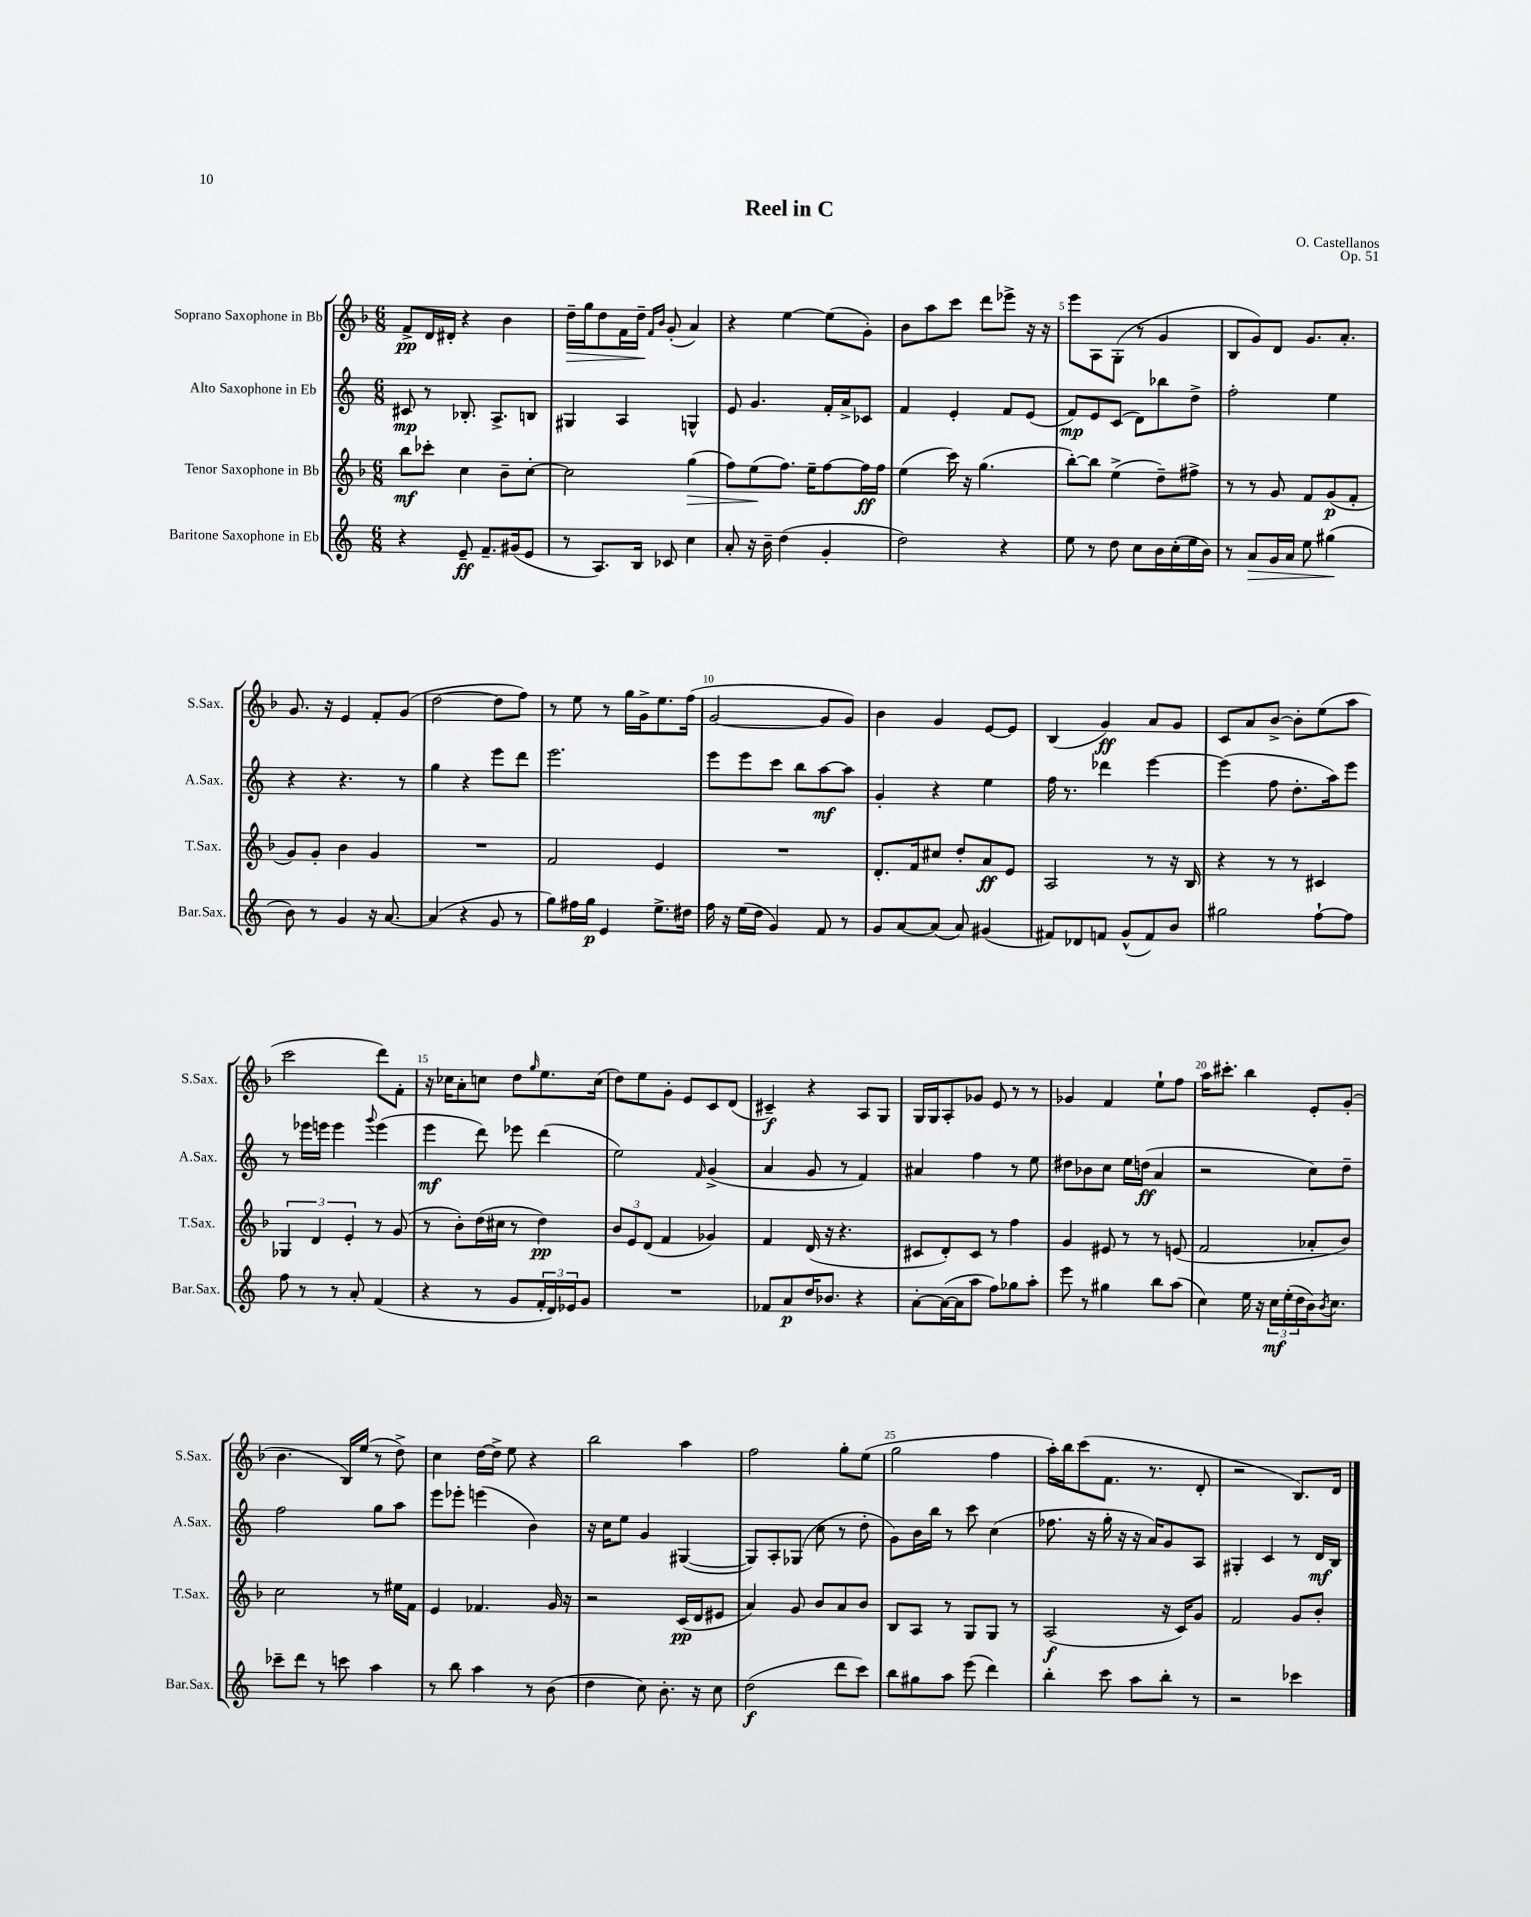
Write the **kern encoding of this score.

**kern	**kern	**kern	**kern
*staff4	*staff3	*staff2	*staff1
*clefG2	*clefG2	*clefG2	*clefG2
*k[]	*k[b-]	*k[]	*k[b-]
*M6/8	*M6/8	*M6/8	*M6/8
4r	8bb-\L	8c#/	8f^/L
.	8ccc-'\J	8r	16d/L
.	.	.	16d#'/JJ
8e~/	4cc\	8.B-'/	4r
8.f~/L	.	.	.
.	.	8.A^/L	.
.	8b-~\L	.	4b-\
(16g#/k	.	.	.
8e/J	[8cc'\J	8B/J	.
=	=	=	=
8r	2cc\]	4G#/	16dd~\LL
.	.	.	16gg\J
8.A/L)	.	.	8dd\
.	.	4A/	16f\L
16B/Jk	.	.	16dd~\JJ
.	.	.	16qqf/LL
.	.	.	16qqb-/JJ
8c-/	.	.	(8g'/
4cc\	(4gg\	4G^^/	4a/)
=	=	=	=
8a'/	8ff\L)	8e/	4r
16r	(8ee\	4.g/	.
16b~\	.	.	.
(4dd\	8.ff\J)	.	[4ee\
.	16ee~\LK	.	.
4g'/	[8ff\	16f'/LL	(8ee\]L
.	.	16a^/J	.
.	16ff\]L	8c-/J	8g'\J)
.	16ff\JJ	.	.
=	=	=	=
2dd\)	(4ee\	4f/	8b-\L
.	.	.	8aa\
.	16ccc\)	4e'/	8ccc\J
.	16r	.	.
.	(4.gg\	.	8ddd\L
4r	.	8f/L	8eee-^\J
.	.	(8e/J	16r
.	.	.	16r
=	=	=	=
8ee\	[8bb-'\L)	8f/L)	8eee\L
8r	8bb-\]J	8e/	8A\
8dd\	(4ee^\	(8c/J	(8G'\J
8cc\L	.	8d\L)	8r
16b\L	8dd~\L)	8bb-\	4g/
(16cc'\	.	.	.
16ee\	8ff#^\J	8dd^\J	.
16b\JJ)	.	.	.
=	=	=	=
8r	8r	2ff'\	8B-/L
8a/L	8r	.	8g/)
16g/L	8g/	.	8d/J
16a/JJ	.	.	.
8ee\	8f/L	.	8.g/L
(4gg#\	(8g/	4ee\	.
.	.	.	8.a'/J
.	8f'/J	.	.
=	=	=	=
8b\)	8g/L)	4r	8.g/
8r	8g'/J	.	.
.	.	.	16r
4g/	4b-\	4.r	4e/
16r	4g/	.	8f'/L
[8.a/	.	.	.
.	.	8r	(8g/J
=	=	=	=
(4a/]	2.r	4gg\	[2dd\
4r	.	4r	.
8g/	.	8eee\L	8dd\]L
8r	.	8ddd\J	8ff\J)
=	=	=	=
8gg\L)	2f/	2.eee\	8r
16ff#\L	.	.	8ee\
16gg\JJ	.	.	.
4e/	.	.	8r
.	.	.	16gg\LL
.	.	.	16g^\J
8.ee^\L	4e/	.	8.ee\
16dd#\Jk	.	.	(16ff\Jk
=	=	=	=
16ff\	2.r	8eee\L	[2g/
16r	.	.	.
(16ee\LL	.	8eee\	.
16dd\JJ	.	.	.
4g/)	.	8ccc\J	.
.	.	8bb\L	.
8f/	.	[8aa\	8g/]L
8r	.	8aa\]J	8g/J)
=	=	=	=
8g/L	8.d'/L	4g'/	4b-\
[8a/	.	.	.
.	16f/k	.	.
(8a/]J	8cc#/J	4r	4g/
8a/)	8dd'/L	.	.
(4g#/	8a/	4ee\	[8e/L
.	8e/J	.	8e/]J
=	=	=	=
8f#/L)	2A/	16ff\	(4B-/
.	.	8.r	.
8d-/	.	.	.
8f/J	.	4ddd-\	4g/)
(8g^^/L	.	.	.
8f/)	8r	[4eee\	8a/L
8b/J	16r	.	8g/J
.	16B-/	.	.
=	=	=	=
2gg#\	4r	(4eee\]	8c/L
.	.	.	8a/
.	8r	8ff\	[8b-^/J
.	8r	8.dd'\L	8b-'\]L
[8ff`\L	4c#/	.	(8ee\
.	.	16aa\k)	.
8ff\]J	.	8eee\J	8aa\J
=	=	=	=
8ff\	6G-/	8r	2ccc\
8r	.	16eee-\LL	.
.	6d/	.	.
.	.	16eee\JJ	.
8r	.	4eee\	.
.	6e'/	.	.
8a'/	.	.	.
.	.	8qqggg/	.
(4f/	8r	(4eee\	8ddd\L)
.	(8g/	.	8f'\J
=	=	=	=
4r	8r	4eee\	16r
.	.	.	16cc-\LK
.	8b-'\L)	.	8a'\
8r	(16dd\L	8ddd\)	8cc\J
.	16cc#\JJ	.	.
8g/L	8r	8eee-\	8dd\L
.	.	.	16qqgg/
24f'/L	4dd\)	(4ddd\	8.ee\
24d/)	.	.	.
24e-/J	.	.	.
8g/J	.	.	.
.	.	.	(16cc\Jk
=	=	=	=
2.r	12b-/L	2ee\)	8dd\L)
.	12e/	.	.
.	.	.	8ee\
.	(12d/J	.	.
.	4f/	.	8g'\J
.	.	.	8e/L
.	.	16qqf/	.
.	4g-/)	(4g^/	8c/
.	.	.	(8d/J
=	=	=	=
8f-/L	4f/	4a/	4c#~/)
8a/	.	.	.
16dd/K	(16d/	8g/	4r
8.b-/J	16r	.	.
.	4.r	8r	.
4r	.	4f/)	8A/L
.	.	.	8G/J
=	=	=	=
[8a'\L	8c#/L	4a#/	16G/LL
.	.	.	16G/J
(16a\_L	8d'/)	.	8A'/
16a\]J	.	.	.
8aa\J	8c#/J	4ff\	8g-/J
8ff\L)	8r	.	8e/
8gg-\	4ff\	8r	8r
8aa'\J	.	8ee\	8r
=	=	=	=
8eee\	4g/	8dd#\L	4g-/
8r	.	8b-\	.
4gg#\	8e#/	8cc\J	4f/
.	8r	16ee\LL	.
.	.	(16dd\JJ	.
8bb\L	8r	4a/	8ee`\L
(8aa\J	(8e/	.	8ff\J
=	=	=	=
4cc\)	2f/	2r	16aa\LK
.	.	.	8.ccc#'\J
16ee\	.	.	4bb-\
16r	.	.	.
24cc\LL	.	.	.
(24ee'\	.	.	.
24dd\	.	.	.
16b\J)	8a-'/L	8cc\L)	8e'/L
8qb/	.	.	.
8.cc\J	.	.	.
.	8b-/J)	8dd~\J	(8g'/J
=	=	=	=
8ccc-~\L	2cc\	2ff\	4.b-\
8ddd\J	.	.	.
8r	.	.	.
8ccc\	.	.	16B-/LL)
.	.	.	(16ee/JJ
4aa\	8r	8gg\L	8r
.	16ee#\LL	8aa\J	8dd^\)
.	16f\JJ	.	.
=	=	=	=
8r	4e/	8eee\L	4cc\
8bb\	.	8eee-'\J	.
4aa\	4.f-/	(4eee\	[16dd\LL
.	.	.	16dd^\]JJ
.	.	.	8ee\
8r	.	4b\)	4r
(8b\	16g/	.	.
.	16r	.	.
=	=	=	=
4dd\	2r	16r	2bb-\
.	.	16cc\LK	.
.	.	8ee\J	.
8cc\)	.	4g/	.
8.b'\	.	.	.
.	(16c/LL	([4G#/	4aa\
16r	16d/J	.	.
8cc\	8e#/J	.	.
=	=	=	=
(2dd\	4a/)	8G#/]L)	2ff\
.	.	8A'/	.
.	8g/	(8G-/J	.
.	8b-/L	8cc\	.
8ddd\L	8a/	8r	8gg'\L
8ccc\J)	8b-/J	8dd'\	(8ee\J
=	=	=	=
8bb\L	8B-/L	8g\L)	2gg\
8gg#\	8A/J	16b\L	.
.	.	16bb\JJ	.
8aa\J	8r	8r	.
(8eee\	8G/L	8ccc\	.
4ddd\)	8G/J	(4cc\	4ff\
.	8r	.	.
=	=	=	=
4bb'\	(2A/	8.ff-\	16aa'\LL)
.	.	.	16bb-\J
.	.	.	(8ccc\
.	.	16r	.
8ccc\	.	16gg'\	8.f\J
.	.	16r	.
8aa\L	.	16r	.
.	.	16a/LK)	8.r
8bb'\J	16r	8g/	.
.	16c/LK)	.	.
8r	8g/J	8A/J	8d'/
=	=	=	=
2r	2f/	4G#'/	2r
.	.	4c/	.
4ccc-\	8g/L	8r	8.B-/L)
.	8b-'/J	16d/LL	.
.	.	16B/JJ	16d/Jk
==	==	==	==
*-	*-	*-	*-
